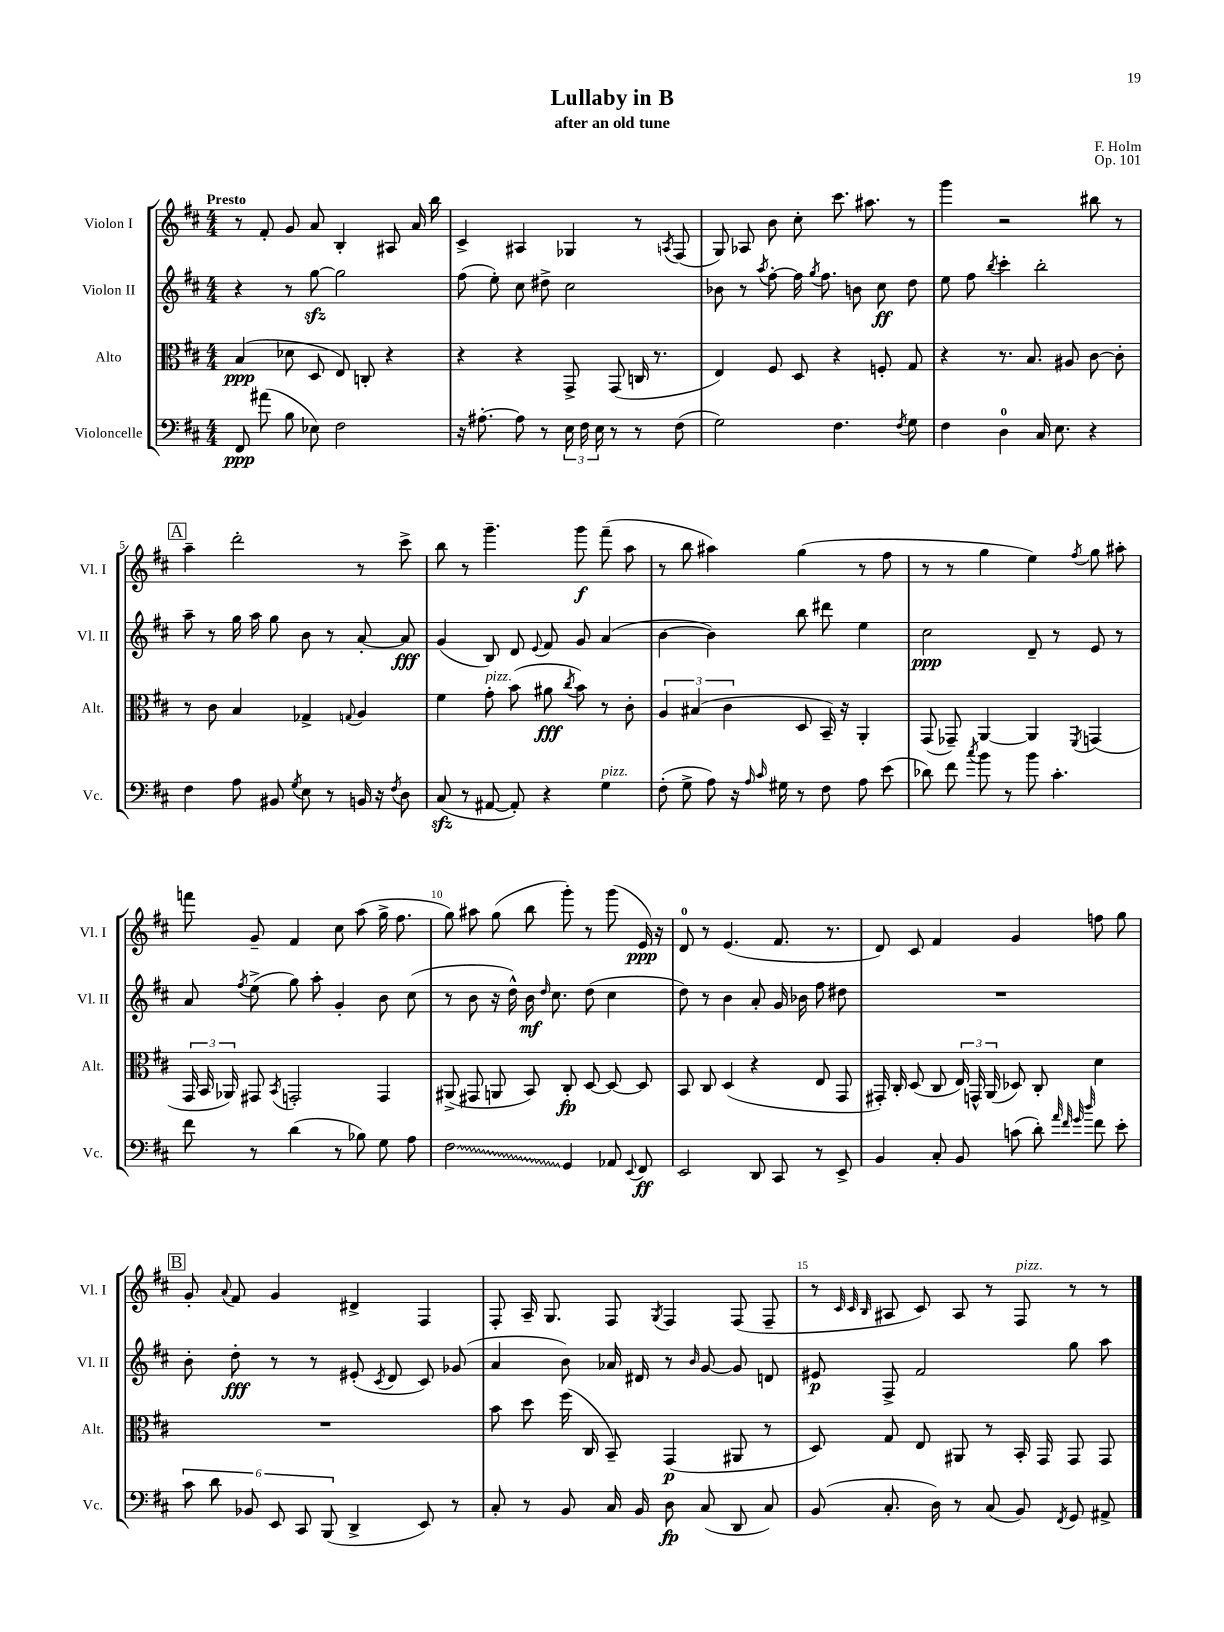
\header { title = "Lullaby in B" composer = "F. Holm" subtitle = "after an old tune" opus = "Op. 101" }
<<
\new StaffGroup <<
\new Staff = "s0" \with { instrumentName = "Violon I" shortInstrumentName = "Vl. I" } {
    \clef treble \key d \major \numericTimeSignature \time 4/4 \tempo "Presto"
    \autoBeamOff r8 fis'8-. g'8 a'8 b4-. ais8 a'16 b''16 |
    cis'4-> ais4 ges4 r8 \acciaccatura { a8 } fis8( |
    g8) aes8 b'8 cis''8-. cis'''8. ais''8. r8 |
    g'''4 r2 bis''8 r8 |
    \mark \markup { \box "A" } a''4-- d'''2-. r8 cis'''8-> |
    b''8 r8 g'''4.-- g'''8\f fis'''8--( a''8 |
    r8 b''8 ais''4) g''4( r8 fis''8 |
    r8 r8 g''4 e''4) \acciaccatura { fis''8 } g''8 ais''8-. |
    f'''8 g'8-- fis'4 cis''8 a''8( g''16-> fis''8. |
    g''8) ais''8 g''8( b''8 g'''8-.) r8 g'''8( e'16\ppp) r16 |
    d'8-0 r8 e'4.( fis'8. r8. |
    d'8) cis'8 fis'4 g'4 f''8 g''8 |
    \mark \markup { \box "B" } g'8-. \appoggiatura { a'8 } fis'8 g'4 dis'4-> fis4 |
    fis8-. a16-- g8. fis8 \acciaccatura { g8 } fis4 fis8( fis8-- |
    r8 \grace { cis'32 cis'32 b32 } ais8 cis'8) ais8 r8 fis8^\markup { \italic "pizz." } r8 r8 \bar "|." |
}
\new Staff = "s1" \with { instrumentName = "Violon II" shortInstrumentName = "Vl. II" } {
    \clef treble \key d \major \numericTimeSignature \time 4/4
    \autoBeamOff r4 r8 g''8~\sfz g''2 |
    fis''8( e''8-.) cis''8 dis''8-> cis''2 |
    bes'8 r8 \acciaccatura { a''8 } fis''8~-. fis''16 \acciaccatura { g''8 } fis''8. b'8 cis''8\ff d''8 |
    e''8 fis''8 \acciaccatura { b''8 } cis'''4-. b''2-. |
    \mark \markup { \box "A" } a''8-- r8 g''16 a''16 g''8 b'8 r8 a'8~-. a'8\fff |
    g'4( b8) d'8 \appoggiatura { e'8 } fis'8 g'8 a'4( |
    b'4~ b'4) b''8 dis'''8 e''4 |
    cis''2\ppp d'8-- r8 e'8 r8 |
    a'8 \acciaccatura { fis''8 } e''8->( g''8) a''8-. g'4-. b'8 cis''8( |
    r8 b'8 r16 d''16-^) b'16\mf \grace { d''16 } cis''8. d''8( cis''4 |
    d''8) r8 b'4 a'8-. g'16 bes'16 fis''8 dis''8 |
    R1 |
    \mark \markup { \box "B" } b'8-. d''8-.\fff r8 r8 eis'8-.( \acciaccatura { cis'8 } d'8 cis'8) ges'8( |
    a'4 b'8) aes'16 dis'16 r8 \grace { b'16 } g'8~ g'8 d'8 |
    eis'8\p fis8-> fis'2 g''8 a''8 \bar "|." |
}
\new Staff = "s2" \with { instrumentName = "Alto" shortInstrumentName = "Alt." } {
    \clef alto \key d \major \numericTimeSignature \time 4/4
    \autoBeamOff b4\ppp( des'8 d8 e8) c8-. r4 |
    r4 r4 g,8-> g,8( c16 r8. |
    e4) fis8 d8 r4 f8-. g8 |
    r4 r8. b8. ais8 cis'8~ cis'8-. |
    \mark \markup { \box "A" } r8 cis'8 b4 ges4-> \appoggiatura { g8 } a4 |
    fis'4 g'8-.^\markup { \italic "pizz." } b'8( ais'8\fff \acciaccatura { cis''8 } b'8) r8 cis'8-. |
    \tuplet 3/2 { a4 bis4( cis'4 } d8 b,16--) r16 a,4-. |
    g,8( ges,8--) a,4~ a,4 \acciaccatura { fis,8 } g,4( |
    \tuplet 3/2 { g,16 b,16 aes,16) } gis,8 \acciaccatura { b,8 } g,2-. g,4 |
    ais,8->( gis,8 a,8 b,8) cis8-.\fp d8~ d8~ d8 |
    b,8 cis8 d4( r4 e8 g,8 |
    gis,16-.) cis16-. d8( cis8 \tuplet 3/2 { e16) g,16-^ a,16( } des8) cis8-. d'4 |
    \mark \markup { \box "B" } R1 |
    b'8 d''8 fis''16( cis16 b,8--) g,4\p( ais,8 r8 |
    d8) g8 e8 ais,8 r8 b,16-. g,16 g,8 g,8 \bar "|." |
}
\new Staff = "s3" \with { instrumentName = "Violoncelle" shortInstrumentName = "Vc." } {
    \clef bass \key d \major \numericTimeSignature \time 4/4
    \autoBeamOff fis,8\ppp ais'8( b8 ees8) fis2 |
    r16 ais8.~-. ais8 r8 \tuplet 3/2 { e16 fis16 e16 } r8 r8 fis8( |
    g2) fis4. \acciaccatura { fis8 } g8 |
    fis4 d4-0 cis16 e8. r4 |
    \mark \markup { \box "A" } fis4 a8 bis,8 \acciaccatura { g8 } e8 r8 b,16 r16 \acciaccatura { fis8 } d8 |
    cis8\sfz( r8 ais,8~ ais,8-.) r4 g4^\markup { \italic "pizz." } |
    fis8-.( g8-> a8) r16 \grace { a16 cis'16 } gis16 r8 fis8 a8 e'8( |
    des'8) fis'8 \acciaccatura { cis''8 } b'8 r8 b'8 cis'4.-. |
    fis'8 r8 d'4( r8 bes8) g8 a8 |
    \once \override Glissando.style = #'zigzag fis2\glissando g,4 aes,8 \appoggiatura { e,8 } fis,8\ff |
    e,2 d,8 cis,8 r8 e,8-> |
    b,4 cis8-. b,8 c'8( d'8-.) \grace { a'32 fis'32 g'32 d''32 } fis'8 e'8-. |
    \mark \markup { \box "B" } \tuplet 6/4 { cis'8 d'8 bes,8 e,8 cis,8 b,,8( } d,4-> e,8) r8 |
    cis8-. r8 b,8 cis16 b,16 d8\fp cis8( d,8 cis8) |
    b,8( cis8.-. d16) r8 cis8( b,8) \acciaccatura { fis,8 } g,8 ais,8-> \bar "|." |
}
>>
>>
\layout { \context { \Score \override BarNumber.break-visibility = ##(#f #t #t) barNumberVisibility = #(every-nth-bar-number-visible 5) } }
